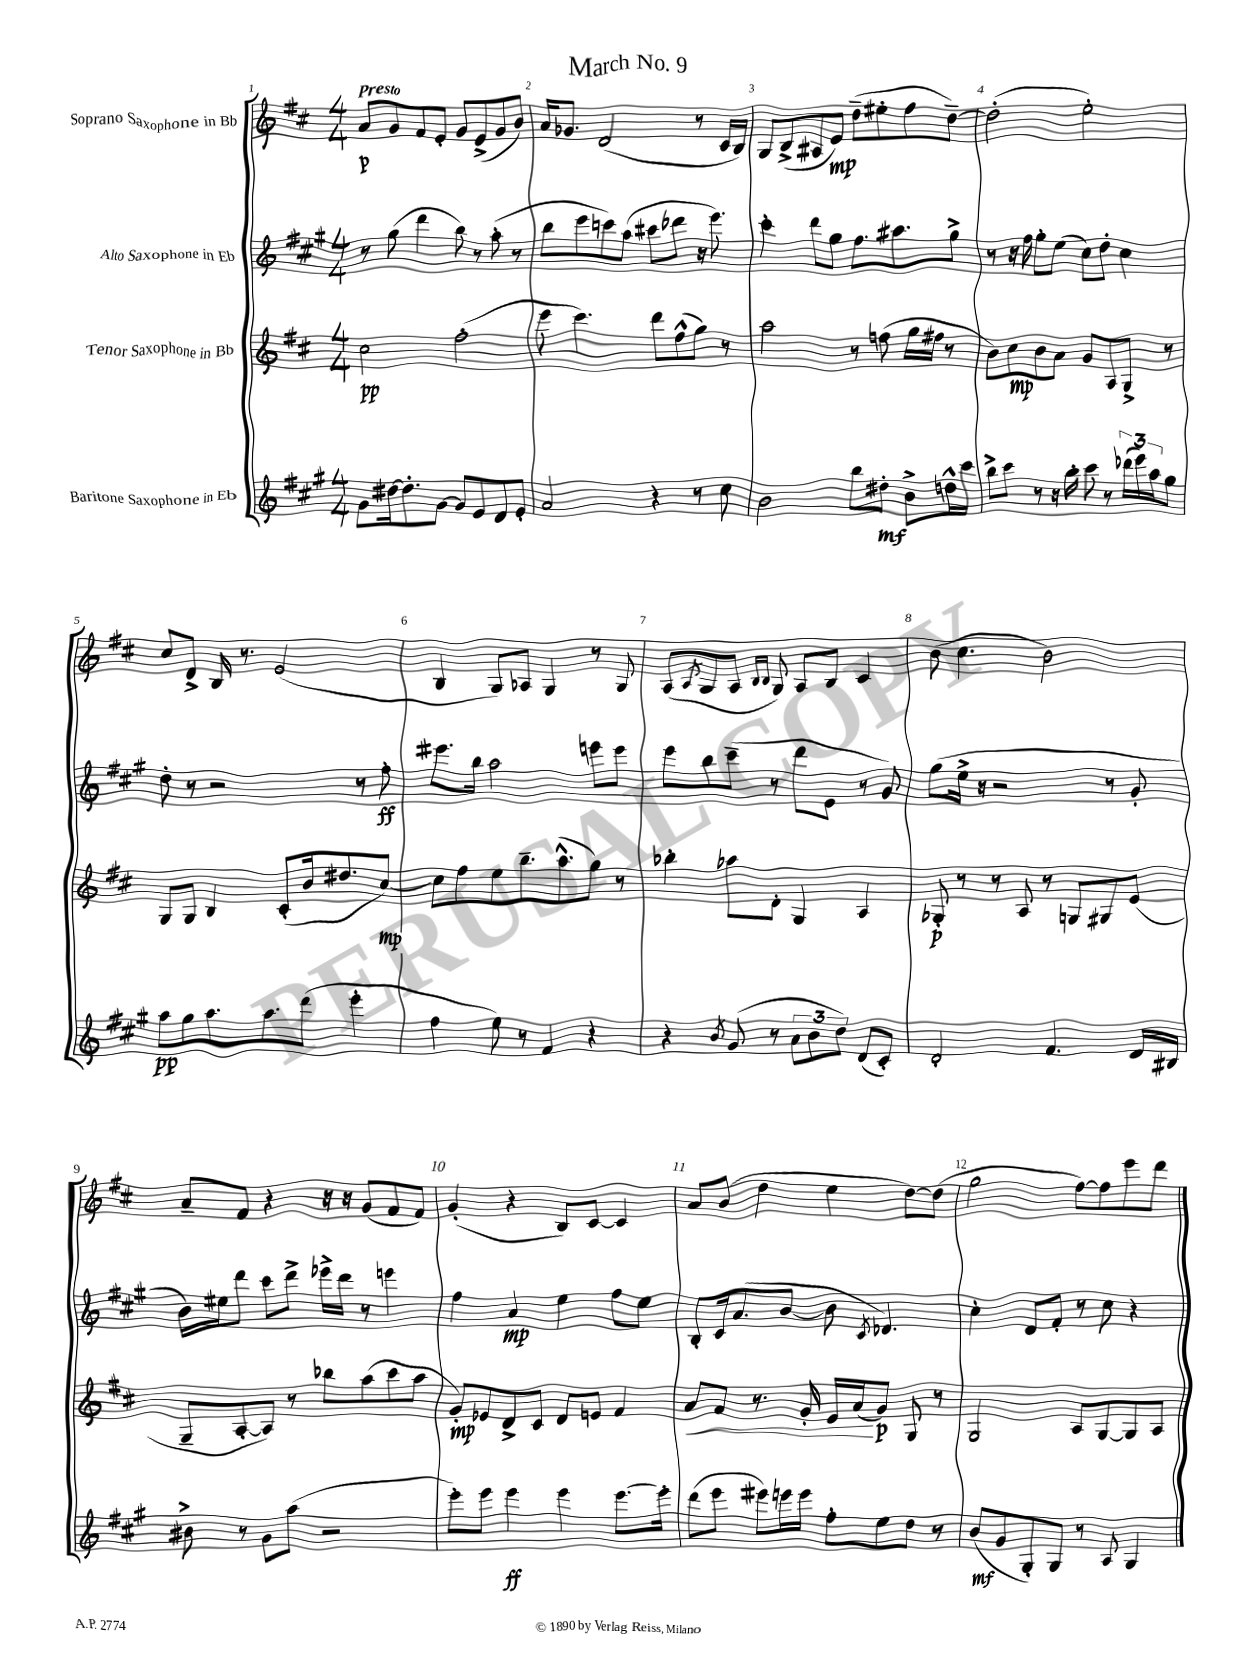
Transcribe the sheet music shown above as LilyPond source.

\header { title = "March No. 9" }
<<
\new StaffGroup <<
\new Staff = "s0" \with { instrumentName = "Soprano Saxophone in Bb" } {
    \clef treble \key d \major \numericTimeSignature \time 4/4 \tempo "Presto"
    a'8\p g'8 fis'8 e'8-. g'8 e'8->( g'8 b'8) |
    a'16 ges'8. d'2( r8 cis'16 b16) |
    g8 b8->( ais8 e'8\mp) d''8--( eis''8-. fis''8 d''8~--) |
    d''2-.( e''2-.) |
    cis''8 d'8-> b16 r8. e'2( |
    b4 g8) aes8 g4 r8 g8 |
    a8( \acciaccatura { a8 } g8 a8 \grace { b16 b16 } g8) a8 b8 cis'4 |
    b'8( cis''4. b'2) |
    a'8-- fis'8 r4 r16 r16 g'8( fis'8 fis'8) |
    g'4-.( r4 b8) cis'8~ cis'4 |
    a'8 b'8( d''4 e''4 d''8~) d''8( |
    g''2 fis''8~) fis''8 e'''8 d'''8 \bar "|." |
}
\new Staff = "s1" \with { instrumentName = "Alto Saxophone in Eb" } {
    \clef treble \key a \major \numericTimeSignature \time 4/4
    r8 gis''8( d'''4 b''8) r8 a''8-.( r8 |
    b''8 e'''8 c'''8) a''8( cis'''8 des'''8 r16 e'''8.) |
    cis'''4-. d'''8 gis''8 fis''8. ais''8. gis''8-> |
    r8 r16 fis''16 gis''8-. e''8( cis''8) d''8-. cis''4 |
    d''8-. r8 r2 r8 fis''8-.\ff |
    eis'''8. b''16 a''2 e'''8 e'''8 |
    e'''8 b''8 cis'''8--( r8 d'''8 e'8 r8 gis'8) |
    gis''8( e''16-> r16 r2 r8 gis'8-. |
    b'16) eis''16 d'''8 cis'''8 d'''8-> ees'''16-> d'''16 r8 e'''4 |
    fis''4 a'4\mp e''4 fis''8 e''8 |
    b8-. cis'16 a'8.( b'8~ b'8 \acciaccatura { cis'8 } des'4.) |
    cis''4-. d'8 fis'8-. r8 cis''8 r4 \bar "|." |
}
\new Staff = "s2" \with { instrumentName = "Tenor Saxophone in Bb" } {
    \clef treble \key d \major \numericTimeSignature \time 4/4
    cis''2\pp fis''2-.( |
    e'''8 cis'''4.) d'''8 fis''8-^( g''8) r8 |
    a''2 r8 f''8( g''16 fis''16 r8 |
    b'8) cis''8\mp b'8 a'8 g'8 a8 g8-> r8 |
    g8 g8 b4 cis'8-.( b'16 dis''8. cis''8~\mp) |
    cis''8 fis''8 e''8 b''8.-- a''8.-^( g''8) r8 |
    bes''4-. aes''8 d'8-. g4 a4 |
    ges8-.\p r8 r8 a8 r8 g8 gis8 e'8( |
    g8-- a8~-. a8) r8 bes''8 a''8( cis'''8 a''8 |
    g'8-.\mp) ees'8 d'8-> cis'8 d'8 e'8 fis'4 |
    a'8\< fis'8 r8. g'16-. e'16 a'16\!( g'8\p) g8 r8 |
    g2 a8 g8~ g8 a8 \bar "|." |
}
\new Staff = "s3" \with { instrumentName = "Baritone Saxophone in Eb" } {
    \clef treble \key a \major \numericTimeSignature \time 4/4
    gis'8 dis''16~ dis''8.-. gis'8~ gis'8 e'8 d'8 e'8-. |
    a'2 r4 r8 cis''8 |
    b'2 b''8 dis''8-.\mf b'8-> d''16-^ cis'''16 |
    b''8-> cis'''8 r8 r16 b''16-. cis'''8 r8 \tuplet 3/2 { des'''16( e'''16) a''16 } gis''8 |
    a''8\pp gis''8 a''8. a''8. d'''8( e'''4-. |
    fis''4 e''8) r8 fis'4 r4 |
    r4 \acciaccatura { b'8 } gis'8( r8 \tuplet 3/2 { a'8 b'8 d''8) } d'8( cis'8-.) |
    d'2-. fis'4. d'16 bis16 |
    bis'8-> r8 gis'8 a''8( r2 |
    e'''8-.) e'''8 e'''4\ff e'''4 e'''8.~ e'''16-. |
    d'''8( e'''8 eis'''8) e'''16 e'''16 fis''8-. e''8 d''8 r8 |
    b'8\mf( gis'8 gis8-.) gis8 r8 a8 gis4 \bar "|." |
}
>>
>>
\layout { \context { \Score \override BarNumber.break-visibility = ##(#f #t #t) barNumberVisibility = #all-bar-numbers-visible } }
